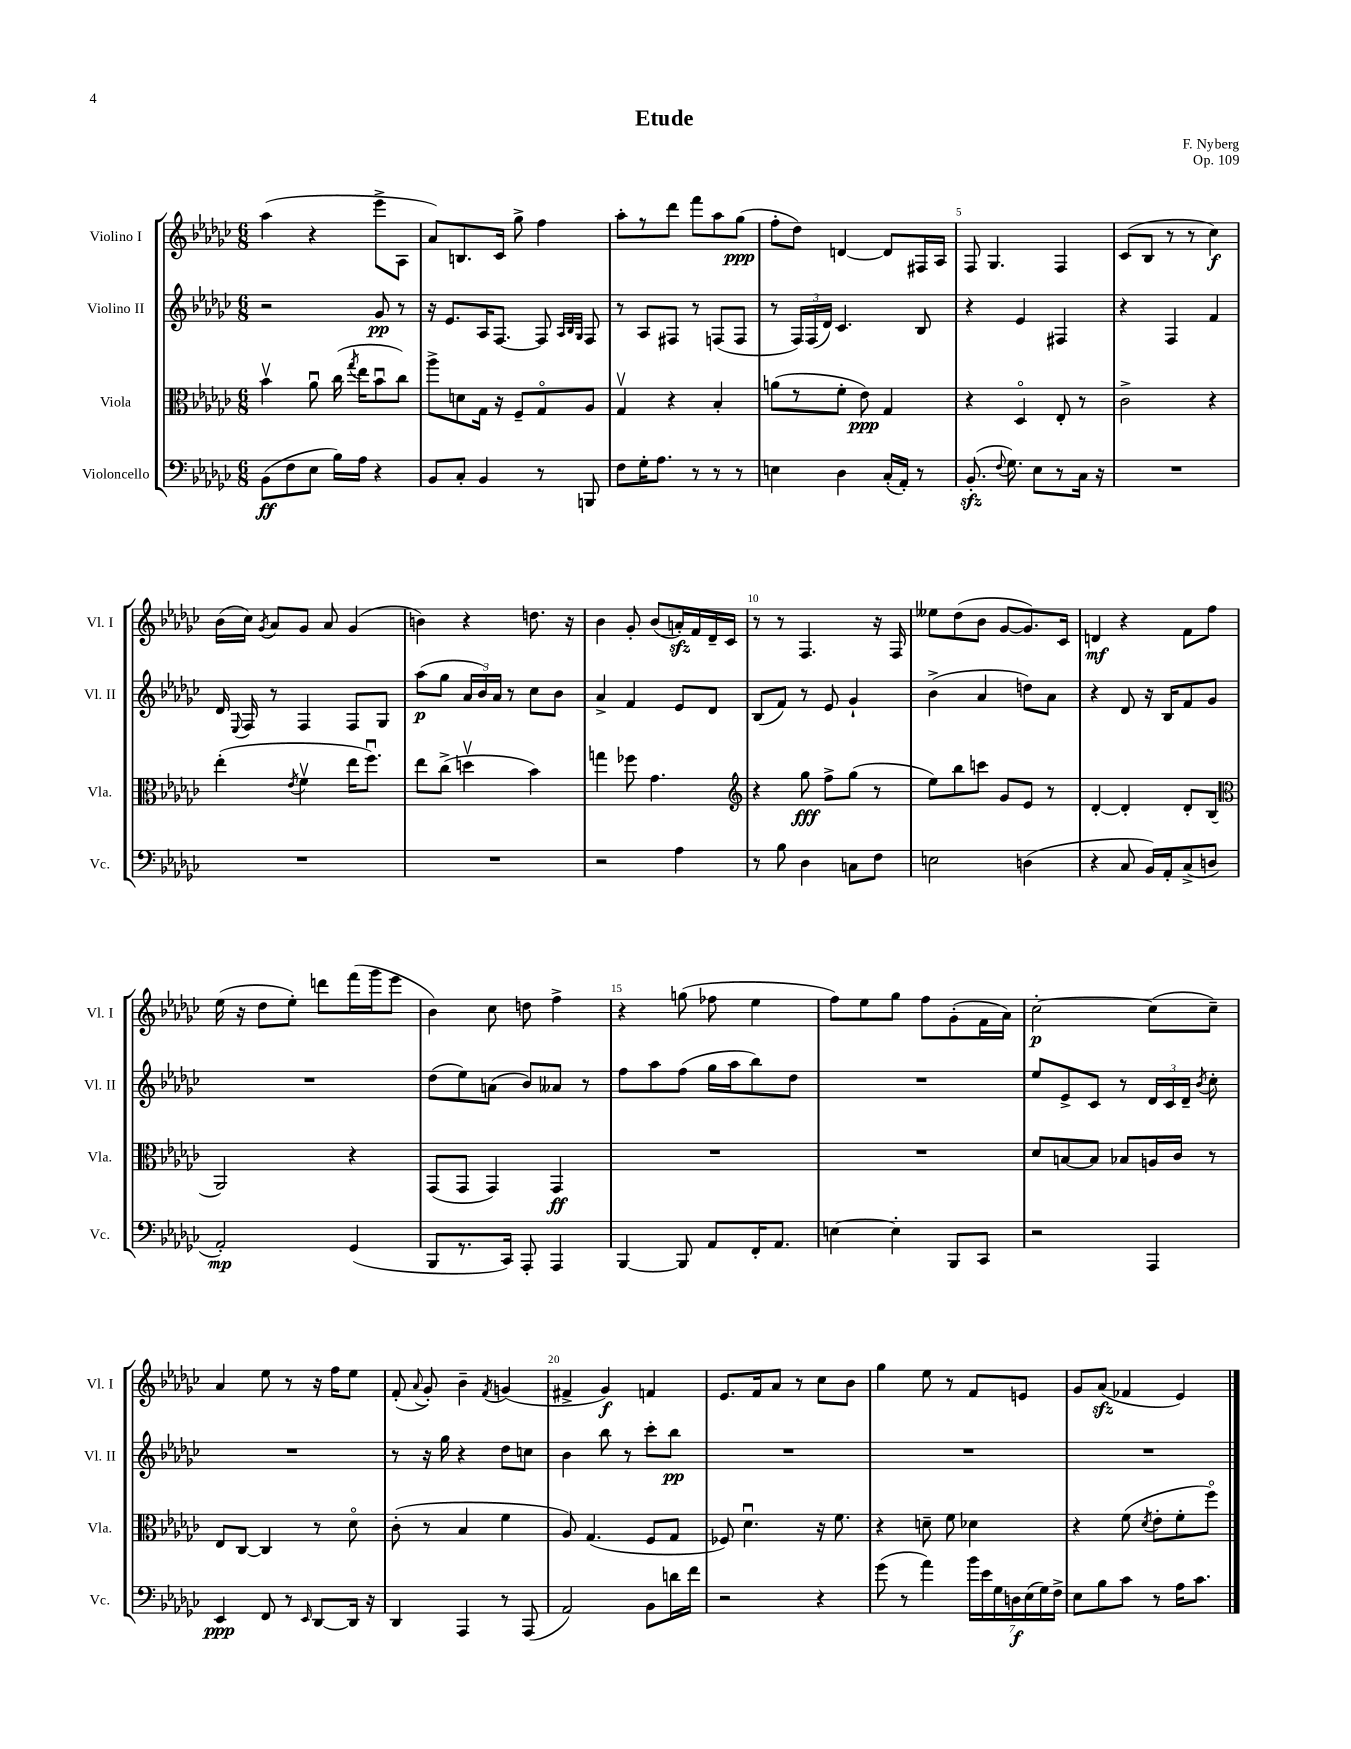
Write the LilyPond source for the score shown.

\header { title = "Etude" composer = "F. Nyberg" opus = "Op. 109" }
<<
\new StaffGroup <<
\new Staff = "s0" \with { instrumentName = "Violino I" shortInstrumentName = "Vl. I" } {
    \clef treble \key ges \major \numericTimeSignature \time 6/8
    \autoBeamOff aes''4( r4 ees'''8[-> aes8] |
    aes'8[) b8. ces'16] ges''8-> f''4 |
    aes''8[-. r8 des'''8] f'''8[ aes''8 ges''8]\ppp( |
    f''8[-. des''8]) d'4~ d'8[ fis16 aes16] |
    f8 ges4. f4 |
    ces'8[( bes8] r8 r8 ces''4\f) |
    bes'16[( ces''16]) \acciaccatura { ges'8 } aes'8[ ges'8] aes'8 ges'4( |
    b'4) r4 d''8. r16 |
    bes'4 ges'8-. bes'8[( a'16-.\sfz) f'16 des'16-- ces'16] |
    r8 r8 f4. r16 f16 |
    eeses''8[ des''8( bes'8] ges'8[~ ges'8.) ces'16] |
    d'4\mf r4 f'8[ f''8] |
    ees''16( r16 des''8[ ees''8]-.) d'''8[ f'''16( ges'''16 ees'''8] |
    bes'4) ces''8 d''8 f''4-> |
    r4 g''8( fes''8 ees''4 |
    f''8[) ees''8 ges''8] f''8[ ges'8-.( f'16 aes'16]) |
    ces''2~-.\p ces''8[( ces''8]--) |
    aes'4 ees''8 r8 r16 f''16[ ees''8] |
    f'8-.( \appoggiatura { aes'8 } ges'8-.) bes'4-- \acciaccatura { f'8 } g'4( |
    fis'4-> ges'4\f) f'4 |
    ees'8.[ f'16 aes'8] r8 ces''8[ bes'8] |
    ges''4 ees''8 r8 f'8[ e'8] |
    ges'8[ aes'8]\sfz( fes'4 ees'4) \bar "|." |
}
\new Staff = "s1" \with { instrumentName = "Violino II" shortInstrumentName = "Vl. II" } {
    \clef treble \key ges \major \numericTimeSignature \time 6/8
    \autoBeamOff r2 ges'8\pp r8 |
    r16 ees'8.[ aes16 f8.]~ f8 \grace { aes32[ bes32 ges32] } f8 |
    r8 aes8[ fis8] r8 f8[( f8] |
    r8 \tuplet 3/2 { f16[) f16( des'16]) } ces'4. bes8 |
    r4 ees'4 fis4 |
    r4 f4 f'4 |
    des'16 \appoggiatura { ees8 } f16 r8 f4 f8[ ges8] |
    aes''8[\p( ges''8] \tuplet 3/2 { aes'16[ bes'16) aes'16] } r8 ces''8[ bes'8] |
    aes'4-> f'4 ees'8[ des'8] |
    bes8[( f'8]) r8 ees'8 ges'4-! |
    bes'4->( aes'4 d''8[) aes'8] |
    r4 des'8 r16 bes16[ f'8 ges'8] |
    R2. |
    des''8[( ees''8) a'8]( bes'8[) aeses'8] r8 |
    f''8[ aes''8 f''8]( ges''16[ aes''16 bes''8) des''8] |
    R2. |
    ees''8[ ees'8-> ces'8] r8 \tuplet 3/2 { des'16[ ces'16 des'16]-- } \acciaccatura { bes'8 } ces''8-. |
    R2. |
    r8 r16 ges''16 r4 des''8[ c''8] |
    bes'4 bes''8 r8 ces'''8[-. bes''8]\pp |
    R2. |
    R2. |
    R2. \bar "|." |
}
\new Staff = "s2" \with { instrumentName = "Viola" shortInstrumentName = "Vla." } {
    \clef alto \key ges \major \numericTimeSignature \time 6/8
    \autoBeamOff bes'4\upbow aes'8\downbow ces''16( \acciaccatura { ges''8 } ees''16[ bes'8\downbow ces''8]) |
    aes''8[-> d'8 ges16] r16 f8[-- ges8\flageolet aes8] |
    ges4\upbow r4 bes4-. |
    a'8[( r8 f'8]-. ees'8\ppp) ges4 |
    r4 des4\flageolet ees8-. r8 |
    ces'2-> r4 |
    ees''4-.( \acciaccatura { ees'8 } f'4\upbow ees''16[ f''8.]\downbow) |
    ees''8[ ces''8]->( d''4\upbow bes'4) |
    g''4 fes''8 ges'4. |
    \clef treble r4 ges''8\fff f''8[-> ges''8]( r8 |
    ees''8[) bes''8 c'''8] ges'8[ ees'8] r8 |
    des'4~-. des'4-. des'8[-. bes8]( |
    \clef alto aes,2) r4 |
    ges,8[( ges,8] ges,4) ges,4\ff |
    R2. |
    R2. |
    des'8[ b8~ b8] bes8[ a16 ces'16] r8 |
    ees8[ ces8]~ ces4 r8 des'8\flageolet |
    ces'8-.( r8 bes4 f'4 |
    aes8) ges4.( f8[ ges8] |
    fes8) des'4.\downbow r16 f'8. |
    r4 d'8-- f'8 des'4 |
    r4 f'8( \acciaccatura { des'8 } ees'8[-. f'8-. f''8]\flageolet) \bar "|." |
}
\new Staff = "s3" \with { instrumentName = "Violoncello" shortInstrumentName = "Vc." } {
    \clef bass \key ges \major \numericTimeSignature \time 6/8
    \autoBeamOff bes,8[\ff( f8 ees8] bes16[) aes16] r4 |
    bes,8[ ces8]-. bes,4 r8 b,,8 |
    f8[ ges16-. aes8.] r8 r8 r8 |
    e4 des4 ces16[-.( aes,16]-.) r8 |
    bes,8.-.\sfz( \appoggiatura { f8 } ges8.) ees8[ r8 ces16] r16 |
    R2. |
    R2. |
    R2. |
    r2 aes4 |
    r8 bes8 des4 c8[ f8] |
    e2 d4( |
    r4 ces8 bes,16[) aes,16-. ces8->( d8] |
    aes,2-.\mp) ges,4( |
    bes,,8[ r8. ces,16]) aes,,8-. aes,,4 |
    bes,,4~ bes,,8 aes,8[ f,16-. aes,8.] |
    e4~ e4-. bes,,8[ ces,8] |
    r2 aes,,4 |
    ees,4\ppp f,8 r8 \grace { ees,16 } des,8[~ des,16] r16 |
    des,4 aes,,4 r8 aes,,8( |
    aes,2) bes,8[ d'16 f'16] |
    r2 r4 |
    ges'8( r8 aes'4) \tuplet 7/4 { bes'16[ ees'16 ges16 d16\f ees16( ges16) f16]-> } |
    ees8[ bes8 ces'8] r8 aes16[ ces'8.] \bar "|." |
}
>>
>>
\layout { \context { \Score \override BarNumber.break-visibility = ##(#f #t #t) barNumberVisibility = #(every-nth-bar-number-visible 5) } }
